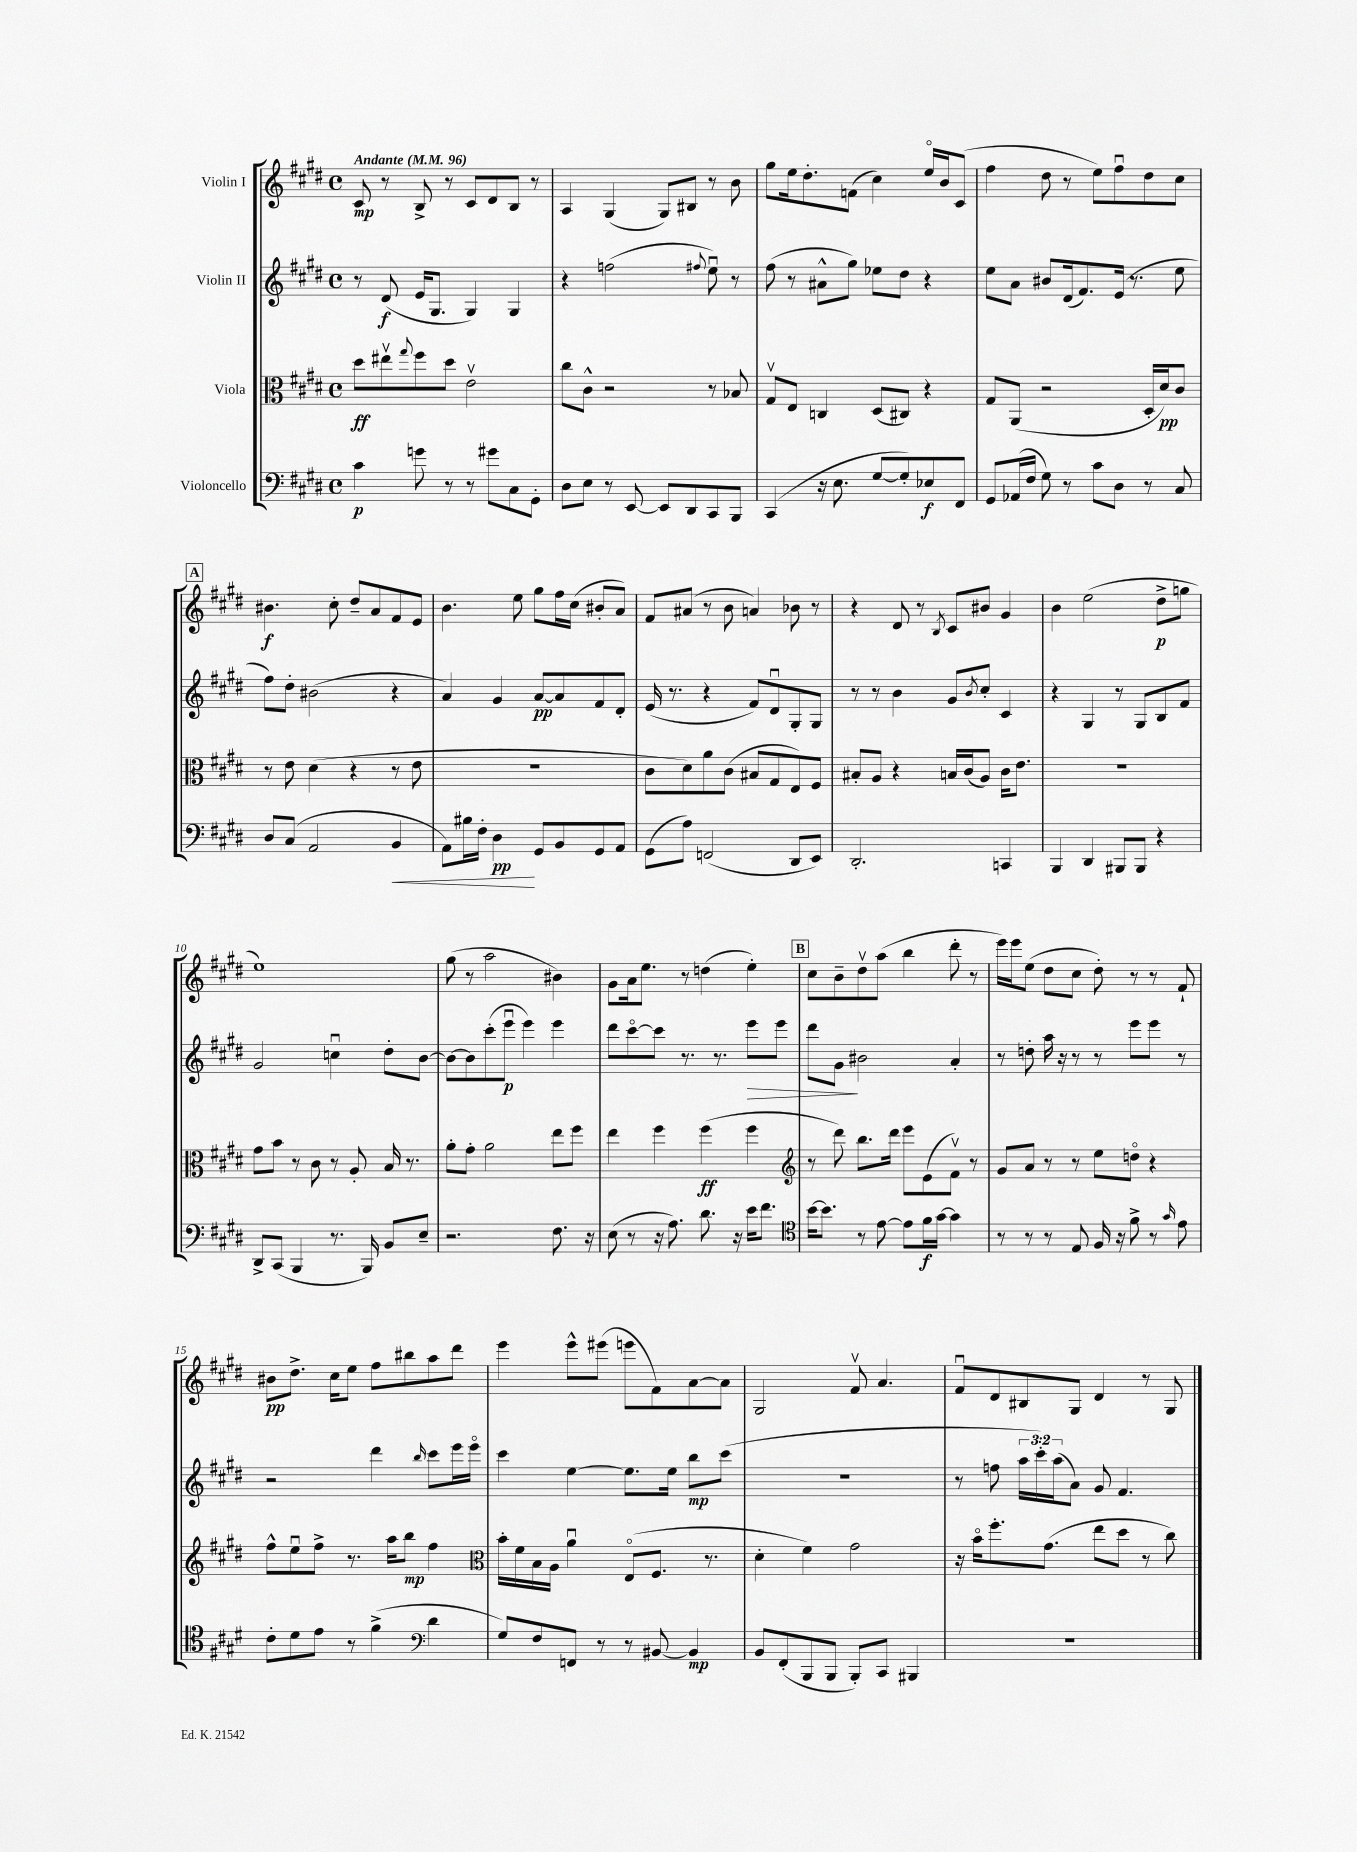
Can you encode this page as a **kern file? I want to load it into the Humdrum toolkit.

**kern	**dynam	**kern	**dynam	**kern	**dynam	**kern	**dynam
*part4	*part4	*part3	*part3	*part2	*part2	*part1	*part1
*staff4	*staff4	*staff3	*staff3	*staff2	*staff2	*staff1	*staff1
*I"Violoncello	*	*I"Viola	*	*I"Violin II	*	*I"Violin I	*
*clefF4	*	*clefC3	*	*clefG2	*	*clefG2	*
*k[f#c#g#d#]	*	*k[f#c#g#d#]	*	*k[f#c#g#d#]	*	*k[f#c#g#d#]	*
*M4/4	*	*M4/4	*	*M4/4	*	*M4/4	*
*met(c)	*	*met(c)	*	*met(c)	*	*met(c)	*
*MM96	*	*MM96	*	*MM96	*	*MM96	*
=1	=1	=1	=1	=1	=1	=1	=1
!	!	!	!	!	!	!LO:TX:a:B:t=Andante	!
4c#\	p	8dd#\L	ff	8r	.	8c#/	mp
.	.	8ee#Xv\	.	(8d#/	f	8r	.
.	.	8qqgg#/	.	.	.	.	.
8gn\	.	8ff#\	.	16e/KL	.	8B^/	.
.	.	.	.	8.G#/J	.	.	.
8r	.	8dd#\J	.	.	.	8r	.
8r	.	2ev\	.	4G#/)	.	8c#/L	.
8g#X\L	.	.	.	.	.	8d#/	.
8C#\	.	.	.	4G#/	.	8B/J	.
8GG#'\J	.	.	.	.	.	8r	.
=2	=2	=2	=2	=2	=2	=2	=2
8D#\L	.	8cc#\L	.	4r	.	4A/	.
8E\J	.	8c#^^\J	.	.	.	.	.
8r	.	2r	.	(2ffn\	.	(4G#/	.
[8EE/	.	.	.	.	.	.	.
8EE/L]	.	.	.	.	.	8G#/L)	.
8DD#/	.	.	.	.	.	8B#X/J	.
.	.	.	.	8qqff#X/	.	.	.
8CC#/	.	8r	.	8eeu\)	.	8r	.
8BBB/J	.	8B-X/	.	8r	.	8b\	.
=3	=3	=3	=3	=3	=3	=3	=3
(4CC#/	.	8G#v/L	.	(8ff#\	.	8gg#\L	.
.	.	8E/J	.	8r	.	16ee\k	.
.	.	.	.	.	.	8.dd#'\	.
16r	.	4Cn/	.	8a#X^^\L	.	.	.
8.E\	.	.	.	.	.	.	.
.	.	.	.	8gg#\J)	.	(8fn\J	.
[8G#/L	.	(8D#/L	.	8ee-X\L	.	4cc#\)	.
8G#'/])	.	8C#X/J)	.	8dd#\J	.	.	.
8E-X/	f	4r	.	4r	.	16ee/LL	.
.	.	.	.	.	.	16b/J	.
8FF#/J	.	.	.	.	.	(8c#/J	.
=4	=4	=4	=4	=4	=4	=4	=4
8GG#/L	.	8G#/L	.	8ee\L	.	4ff#\	.
(16AA-X/L	.	(8AA/J	.	8a\J	.	.	.
16F#/JJ	.	.	.	.	.	.	.
8G#\)	.	2r	.	8b#X/L	.	8dd#\	.
8r	.	.	.	(16d#/k	.	8r	.
.	.	.	.	8.f#/)	.	.	.
8c#\L	.	.	.	.	.	8ee\L)	.
8D#\J	.	.	.	(16e/Jk	.	8ff#u\	.
.	.	.	.	8.r	.	.	.
8r	.	16D#'/LL	.	.	.	8dd#\	.
.	.	16d#/J)	pp	.	.	.	.
8C#/	.	8c#/J	.	8ee\	.	8cc#\J	.
!!LO:LB:g=z
!!LO:REH:place=s1:t=A
=5	=5	=5	=5	=5	=5	=5	=5
8D#/L	.	8r	.	8ff#\L)	.	4.b#X\	f
(8C#/J	.	8e\	.	8dd#'\J	.	.	.
2AA/	.	(4d#\	.	(2b#X\	.	.	.
.	.	.	.	.	.	8cc#'\	.
.	.	4r	.	.	.	8dd#~/L	.
.	.	.	.	.	.	8a/	.
!	!LO:HP:b	!	!	!	!	!	!
4BB/	<	8r	.	4r	.	8f#/	.
.	.	8e\	.	.	.	8e/J	.
=6	=6	=6	=6	=6	=6	=6	=6
8AA\L)	.	1r	.	4a/)	.	4.b\	.
16B#X\L	.	.	.	.	.	.	.
16F#'\JJ	.	.	.	.	.	.	.
4D#\	pp	.	.	4g#/	.	.	.
.	.	.	.	.	.	8ee\	.
8GG#/L	[	.	.	[8a/L	pp	8gg#\L	.
8BB/	.	.	.	8a/]	.	16ff#\L	.
.	.	.	.	.	.	(16cc#\JJ	.
8GG#/	.	.	.	8f#/	.	8b#X'/L	.
8AA/J	.	.	.	8d#'/J	.	8a/J)	.
=7	=7	=7	=7	=7	=7	=7	=7
(8GG#\L	.	8c#\L	.	(16e/	.	8f#/L	.
.	.	.	.	8.r	.	.	.
8A\J)	.	8d#\)	.	.	.	(8a#X/J	.
(2FFn/	.	8a\	.	4r	.	8r	.
.	.	(8c#\J	.	.	.	8b\	.
.	.	8B#X/L	.	8f#/L)	.	4an/)	.
.	.	8G#/	.	8d#u/	.	.	.
8DD#/L	.	8E/)	.	8G#'/	.	8b-X\	.
8EE/J)	.	8F#/J	.	8G#/J	.	8r	.
=8	=8	=8	=8	=8	=8	=8	=8
2.DD#'/	.	8B#X'/L	.	8r	.	4r	.
.	.	8A/J	.	8r	.	.	.
.	.	4r	.	4b\	.	8d#/	.
.	.	.	.	.	.	8r	.
.	.	.	.	.	.	8qB/	.
.	.	16Bn/LL	.	8g#/L	.	8c#/L	.
.	.	(16c#/J	.	.	.	.	.
.	.	.	.	8qb/	.	.	.
.	.	8A/J)	.	8cc#'/J	.	8b#X/J	.
4CCn/	.	16c#\KL	.	4c#/	.	4g#/	.
.	.	8.e\J	.	.	.	.	.
=9	=9	=9	=9	=9	=9	=9	=9
4BBB/	.	1r	.	4r	.	4b\	.
4DD#/	.	.	.	4G#/	.	(2ee\	.
8BBB#X/L	.	.	.	8r	.	.	.
8BBB#/J	.	.	.	8G#/L	.	.	.
4r	.	.	.	8B/	.	8dd#^\L	p
.	.	.	.	8f#/J	.	8ggn\J	.
!!LO:LB:g=z
=10	=10	=10	=10	=10	=10	=10	=10
8DD#^/L	.	8g#\L	.	2g#/	.	1ee)	.
(8CC#/J	.	8b\J	.	.	.	.	.
4BBB/	.	8r	.	.	.	.	.
.	.	8c#\	.	.	.	.	.
8.r	.	8r	.	4ccnu\	.	.	.
.	.	8A'/	.	.	.	.	.
16BBB/)	.	.	.	.	.	.	.
8BB/L	.	16B/	.	8dd#'\L	.	.	.
.	.	8.r	.	.	.	.	.
8E~/J	.	.	.	[8b\J	.	.	.
=11	=11	=11	=11	=11	=11	=11	=11
2.r	.	8a'\L	.	8b\L_	.	(8gg#\	.
.	.	8g#'\J	.	8b\]	.	8r	.
.	.	2a\	.	(8ccc#'\	.	2aa\	.
.	.	.	.	8eeeu\J	p	.	.
.	.	.	.	4eee\)	.	.	.
8.F#\	.	8ee\L	.	4eee\	.	4b#X\)	.
.	.	8ff#\J	.	.	.	.	.
16r	.	.	.	.	.	.	.
=12	=12	=12	=12	=12	=12	=12	=12
(8E\	.	4ee\	.	8ddd#\L	.	8g#\L	.
8r	.	.	.	[8ccc#\	.	16a\k	.
.	.	.	.	.	.	8.ee\J	.
16r	.	4ff#\	.	8ccc#\J]	.	.	.
8.A\)	.	.	.	.	.	.	.
.	.	.	.	8.r	.	8r	.
8.d#\	.	(4ff#\	ff	.	.	(4ddn\	.
.	.	.	.	8.r	.	.	.
16r	.	.	.	.	.	.	.
!	!	!	!	!	!LO:HP:b	!	!
16e\KL	.	4ff#\	.	8eee\L	>	4ee'\)	.
8.f#\J	.	.	.	.	.	.	.
.	.	.	.	8eee\J	.	.	.
!!LO:REH:place=s1:t=B
=13	=13	=13	=13	=13	=13	=13	=13
*clefC4	*	*clefG2	*	*	*	*	*
[16b\KL	.	8r	.	8ddd#\L	.	8cc#\L	.
8.b\J]	.	.	.	.	.	.	.
.	.	8ddd#\)	.	8g#\J	.	8b~\	.
8r	.	8.bb\L	.	2b#X\	]	8dd#v\	.
[8e\	.	.	.	.	.	(8aa\J	.
.	.	16ddd#\Jk	.	.	.	.	.
8e\L]	.	8eee\L	.	.	.	4bb\	.
16f#\L	f	(8e\	.	.	.	.	.
[16g#\JJ	.	.	.	.	.	.	.
4g#\]	.	8f#v\J)	.	4a'/	.	8ddd#'\	.
.	.	8r	.	.	.	8r	.
=14	=14	=14	=14	=14	=14	=14	=14
8r	.	8g#/L	.	8r	.	16eee\LL)	.
.	.	.	.	.	.	16eee\J	.
8r	.	8a/J	.	8ddn'\	.	(8ee\J	.
8r	.	8r	.	16aa\	.	8dd#\L	.
.	.	.	.	16r	.	.	.
8E/	.	8r	.	8r	.	8cc#\J	.
16F#/	.	8ee\L	.	8r	.	8dd#'\)	.
16r	.	.	.	.	.	.	.
8f#^\	.	8ddn\J	.	8eee\L	.	8r	.
8r	.	4r	.	8eee\J	.	8r	.
16qqg#/	.	.	.	.	.	.	.
8e\	.	.	.	8r	.	8f#`/	.
!!LO:LB:g=z
=15	=15	=15	=15	=15	=15	=15	=15
8c#'\L	.	8ff#^^\L	.	2r	.	8b#X\L	pp
8d#\	.	8eeu\	.	.	.	8.dd#^\J	.
8e\J	.	8ff#^\J	.	.	.	.	.
.	.	.	.	.	.	16cc#\KL	.
8r	.	8.r	.	.	.	8ee\J	.
(4f#^\	.	.	.	4ddd#\	.	8ff#\L	.
.	.	16aa\KL	.	.	.	.	.
.	.	8bb\J	mp	.	.	8bb#X\	.
*clefF4	*	*	*	*	*	*	*
.	.	.	.	16qqbb/	.	.	.
4d#\	.	4ff#\	.	8ccc#\L	.	8aa\	.
.	.	.	.	16eee\L	.	8ddd#\J	.
.	.	.	.	16eee\JJ	.	.	.
=16	=16	=16	=16	=16	=16	=16	=16
*	*	*clefC3	*	*	*	*	*
8G#/L)	.	16b'\LL	.	4ccc#\	.	4eee\	.
.	.	16f#\	.	.	.	.	.
8F#/	.	16B\	.	.	.	.	.
.	.	16A\JJ	.	.	.	.	.
8FFn/J	.	4au\	.	[4ee\	.	8eee^^\L	.
8r	.	.	.	.	.	(8eee#X\J	.
8r	.	(8E/L	.	8.ee\L]	.	8eeen\L	.
[8BB#X/	.	8.F#/J	.	.	.	8f#\)	.
.	.	.	.	16ee\Jk	.	.	.
4BB#/]	mp	.	.	8bb\L	mp	[8a\	.
.	.	8.r	.	.	.	.	.
.	.	.	.	(8ccc#\J	.	8a\J]	.
=17	=17	=17	=17	=17	=17	=17	=17
8BB/L	.	4d#'\	.	1r	.	2G#/	.
(8FF#'/	.	.	.	.	.	.	.
8BBB/	.	4f#\)	.	.	.	.	.
8BBB/J	.	.	.	.	.	.	.
8BBB'/L)	.	2g#\	.	.	.	8f#v/	.
8CC#/J	.	.	.	.	.	4.a/	.
4BBB#X/	.	.	.	.	.	.	.
=18	=18	=18	=18	=18	=18	=18	=18
1r	.	16r	.	8r	.	8f#u/L	.
.	.	16b\KL	.	.	.	.	.
.	.	8.ff#'\	.	8ffn\	.	8d#/	.
.	.	.	.	24aa\LL	.	8B#X/	.
.	.	.	.	24ccc#'\)	.	.	.
.	.	(8.g#\J	.	.	.	.	.
.	.	.	.	(24aa\J	.	.	.
.	.	.	.	8a\J)	.	8G#/J	.
.	.	8ee\L	.	8g#/	.	4d#/	.
.	.	8dd#\J	.	4.f#/	.	.	.
.	.	8r	.	.	.	8r	.
.	.	8cc#\)	.	.	.	8G#/	.
==	==	==	==	==	==	==	==
*-	*-	*-	*-	*-	*-	*-	*-
